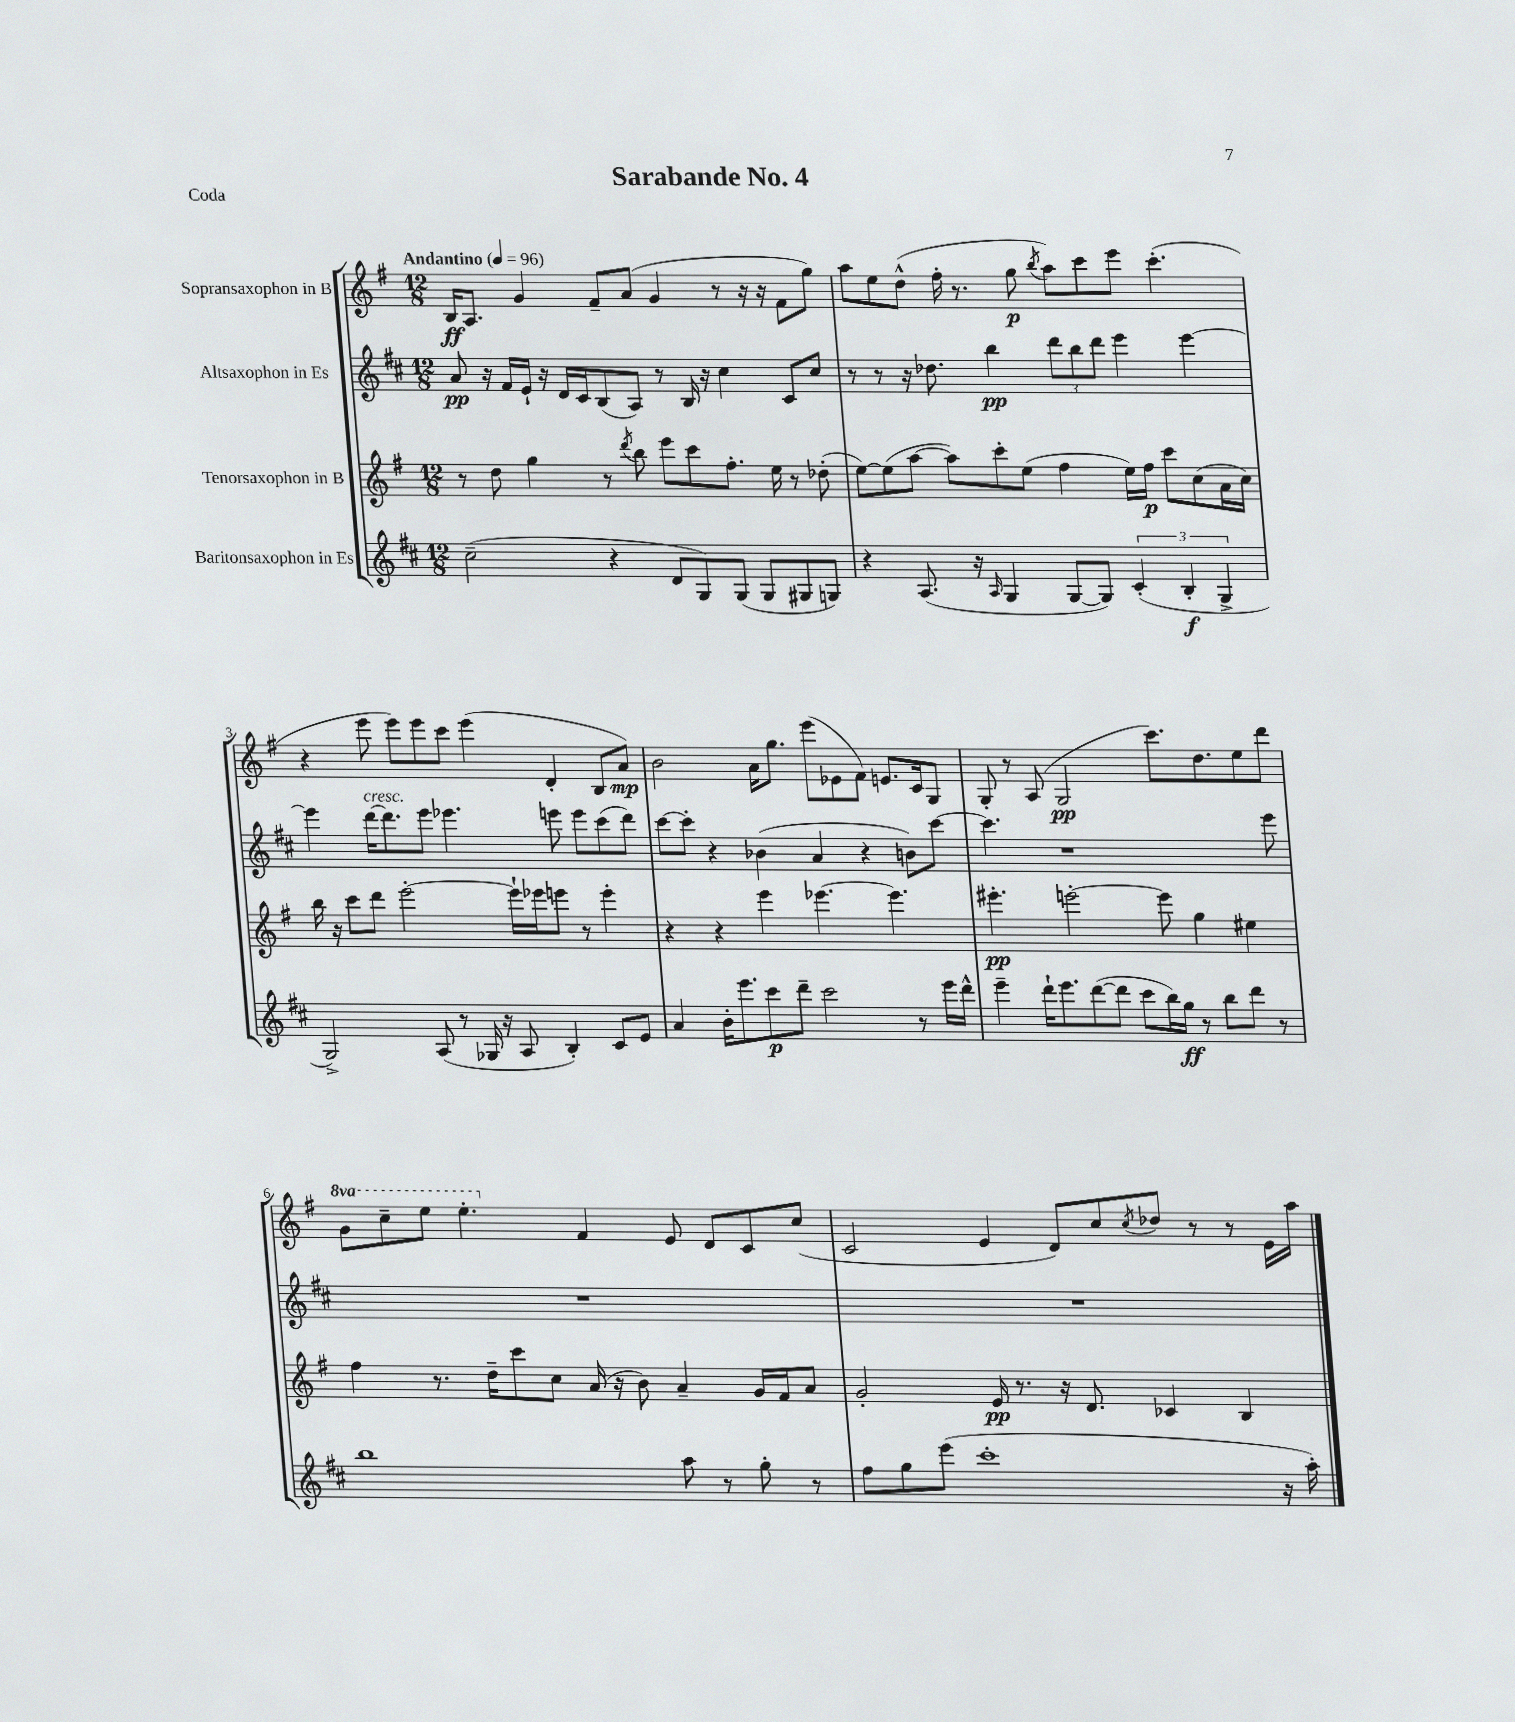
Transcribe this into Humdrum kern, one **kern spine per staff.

**kern	**dynam	**kern	**dynam	**kern	**dynam	**kern	**dynam
*part4	*part4	*part3	*part3	*part2	*part2	*part1	*part1
*staff4	*staff4	*staff3	*staff3	*staff2	*staff2	*staff1	*staff1
*I"Baritonsaxophon in Es	*	*I"Tenorsaxophon in B	*	*I"Altsaxophon in Es	*	*I"Sopransaxophon in B	*
*clefG2	*	*clefG2	*	*clefG2	*	*clefG2	*
*k[f#c#]	*	*k[f#]	*	*k[f#c#]	*	*k[f#]	*
*M12/8	*	*M12/8	*	*M12/8	*	*M12/8	*
*MM96	*	*MM96	*	*MM96	*	*MM96	*
=1	=1	=1	=1	=1	=1	=1	=1
!	!	!	!	!	!	!LO:TX:a:B:t=Andantino	!
(2cc#~\	.	8r	.	8a/	pp	16B/KL	ff
.	.	.	.	.	.	8.A/J	.
.	.	8dd\	.	16r	.	.	.
.	.	.	.	16f#/LL	.	.	.
.	.	4gg\	.	16e`/JJ	.	4g/	.
.	.	.	.	16r	.	.	.
.	.	.	.	16d/LL	.	.	.
.	.	.	.	16c#/J	.	.	.
4r	.	8r	.	(8B/	.	8f#~/L	.
.	.	8qddd/	.	.	.	.	.
.	.	8bb\	.	8A/J)	.	(8a/J	.
8d/L	.	8eee\L	.	8r	.	4g/	.
8G/)	.	8ccc\	.	16B/	.	.	.
.	.	.	.	16r	.	.	.
(8G/J	.	8.ff#'\J	.	4cc#\	.	8r	.
8G/L	.	.	.	.	.	16r	.
.	.	16ee\	.	.	.	16r	.
8G#X/	.	8r	.	8c#/L	.	8f#\L	.
8Gn/J)	.	(8dd-X'\	.	8cc#/J	.	8gg\J)	.
=2	=2	=2	=2	=2	=2	=2	=2
4r	.	[8ee\L)	.	8r	.	8aa\L	.
.	.	(8ee\]	.	8r	.	8ee\	.
(8.A/	.	[8aa\J	.	16r	.	(8dd^^\J	.
.	.	.	.	8.dd-X\	.	.	.
.	.	8aa\L])	.	.	.	16ff#'\	.
16r	.	.	.	.	.	8.r	.
16qqA/	.	.	.	.	.	.	.
4G/	.	8ccc'\	.	4bb\	pp	.	.
.	.	(8ee\J	.	.	.	8gg\	p
.	.	.	.	.	.	8qbb/	.
[8G/L	.	4ff#\	.	12ddd\L	.	8aa\L)	.
.	.	.	.	12bb\	.	.	.
8G/J])	.	.	.	.	.	8ccc\	.
.	.	.	.	12ddd\J	.	.	.
(6c#'/	.	16ee\LL)	.	4eee\	.	8eee\J	.
.	.	16ff#\JJ	p	.	.	.	.
.	.	8ccc\L	.	.	.	(4.ccc'\	.
6B'/	f	.	.	.	.	.	.
.	.	(8cc\	.	[4eee\	.	.	.
6G^/	.	.	.	.	.	.	.
.	.	16a\L	.	.	.	.	.
.	.	16cc\JJ)	.	.	.	.	.
!!LO:LB:g=z
=3	=3	=3	=3	=3	=3	=3	=3
2G^/)	.	16bb\	.	4eee\]	.	4r	.
.	.	16r	.	.	.	.	.
.	.	8ccc\L	.	.	.	.	.
!	!	!	!	!LO:TX:a:i:t=cresc.	!	!	!
.	.	8ddd\J	.	[16ddd\KL	.	8eee\	.
.	.	.	.	8.ddd\]	.	.	.
.	.	[2eee'\	.	.	.	8eee\L)	.
(8A/	.	.	.	8eee\J	.	8eee\	.
8r	.	.	.	4.eee-X\	.	8ccc\J	.
16G-X/	.	.	.	.	.	(4eee\	.
16r	.	.	.	.	.	.	.
8A/	.	16eee`\LL]	.	.	.	.	.
.	.	16eee-X\J	.	.	.	.	.
4B'/)	.	8eeen\J	.	8eeen\	.	4d'/	.
.	.	8r	.	8eee\L	.	.	.
8c#/L	.	4eee'\	.	(8ccc#\	.	8B/L	.
8e/J	.	.	.	8ddd\J)	.	8a/J)	mp
=4	=4	=4	=4	=4	=4	=4	=4
4a/	.	4r	.	[8ccc#\L	.	2b\	.
.	.	.	.	8ccc#'\J]	.	.	.
16b'\KL	.	4r	.	4r	.	.	.
8.eee\	.	.	.	.	.	.	.
8ccc#\	p	4eee\	.	(4b-X\	.	16a\KL	.
.	.	.	.	.	.	8.gg\J	.
8ddd~\J	.	.	.	.	.	.	.
2ccc#\	.	[4.eee-X\	.	4a/	.	(8eee\L	.
.	.	.	.	.	.	8e-X\	.
.	.	.	.	4r	.	8f#\J)	.
.	.	4.eee-\]	.	.	.	8.en/L	.
8r	.	.	.	8bn\L)	.	.	.
.	.	.	.	.	.	16c/k	.
16eee\LL	.	.	.	[8ccc#\J	.	8G/J	.
16ddd^^\JJ	.	.	.	.	.	.	.
=5	=5	=5	=5	=5	=5	=5	=5
4eee~\	.	4.eee#X'\	pp	4.ccc#\]	.	8G'/	.
.	.	.	.	.	.	8r	.
16ddd`\KL	.	.	.	.	.	(8A/	.
8.eee\	.	.	.	.	.	.	.
.	.	[2eeen'\	.	1r	.	2G/	pp
([8ddd\	.	.	.	.	.	.	.
8ddd\J]	.	.	.	.	.	.	.
8ccc#\L	.	.	.	.	.	.	.
16bb\L)	.	8eee\]	.	.	.	8.ccc\L)	.
16gg\JJ	ff	.	.	.	.	.	.
8r	.	4gg\	.	.	.	.	.
.	.	.	.	.	.	8.dd\	.
8bb\L	.	.	.	.	.	.	.
8ddd\J	.	4ee#X\	.	.	.	8ee\	.
8r	.	.	.	8eee\	.	8ddd\J	.
!!LO:LB:g=z
=6	=6	=6	=6	=6	=6	=6	=6
*	*	*	*	*	*	*8va	*
1bb	.	4ff#\	.	1.r	.	8gg\L	.
.	.	.	.	.	.	8ccc~\	.
.	.	8.r	.	.	.	8eee\J	.
.	.	.	.	.	.	4.eee'\	.
.	.	16dd~\KL	.	.	.	.	.
.	.	8ccc\	.	.	.	.	.
.	.	8cc\J	.	.	.	.	.
*	*	*	*	*	*	*X8va	*
.	.	(16a/	.	.	.	4f#/	.
.	.	16r	.	.	.	.	.
.	.	8b\)	.	.	.	.	.
8aa\	.	4a~/	.	.	.	8e/	.
8r	.	.	.	.	.	8d/L	.
8gg'\	.	16g/LL	.	.	.	8c/	.
.	.	16f#/J	.	.	.	.	.
8r	.	8a/J	.	.	.	(8cc/J	.
=7	=7	=7	=7	=7	=7	=7	=7
8ff#\L	.	2g'/	.	1.r	.	2c/	.
8gg\	.	.	.	.	.	.	.
(8eee\J	.	.	.	.	.	.	.
1ccc#'	.	.	.	.	.	.	.
.	.	16e/	pp	.	.	4e/	.
.	.	8.r	.	.	.	.	.
.	.	16r	.	.	.	8d/L)	.
.	.	8.d/	.	.	.	.	.
.	.	.	.	.	.	8cc/	.
.	.	.	.	.	.	8qcc/	.
.	.	4c-X/	.	.	.	8dd-X/J	.
.	.	.	.	.	.	8r	.
.	.	4B/	.	.	.	8r	.
16r	.	.	.	.	.	16e\LL	.
16aa'\)	.	.	.	.	.	16aa\JJ	.
==	==	==	==	==	==	==	==
*-	*-	*-	*-	*-	*-	*-	*-
